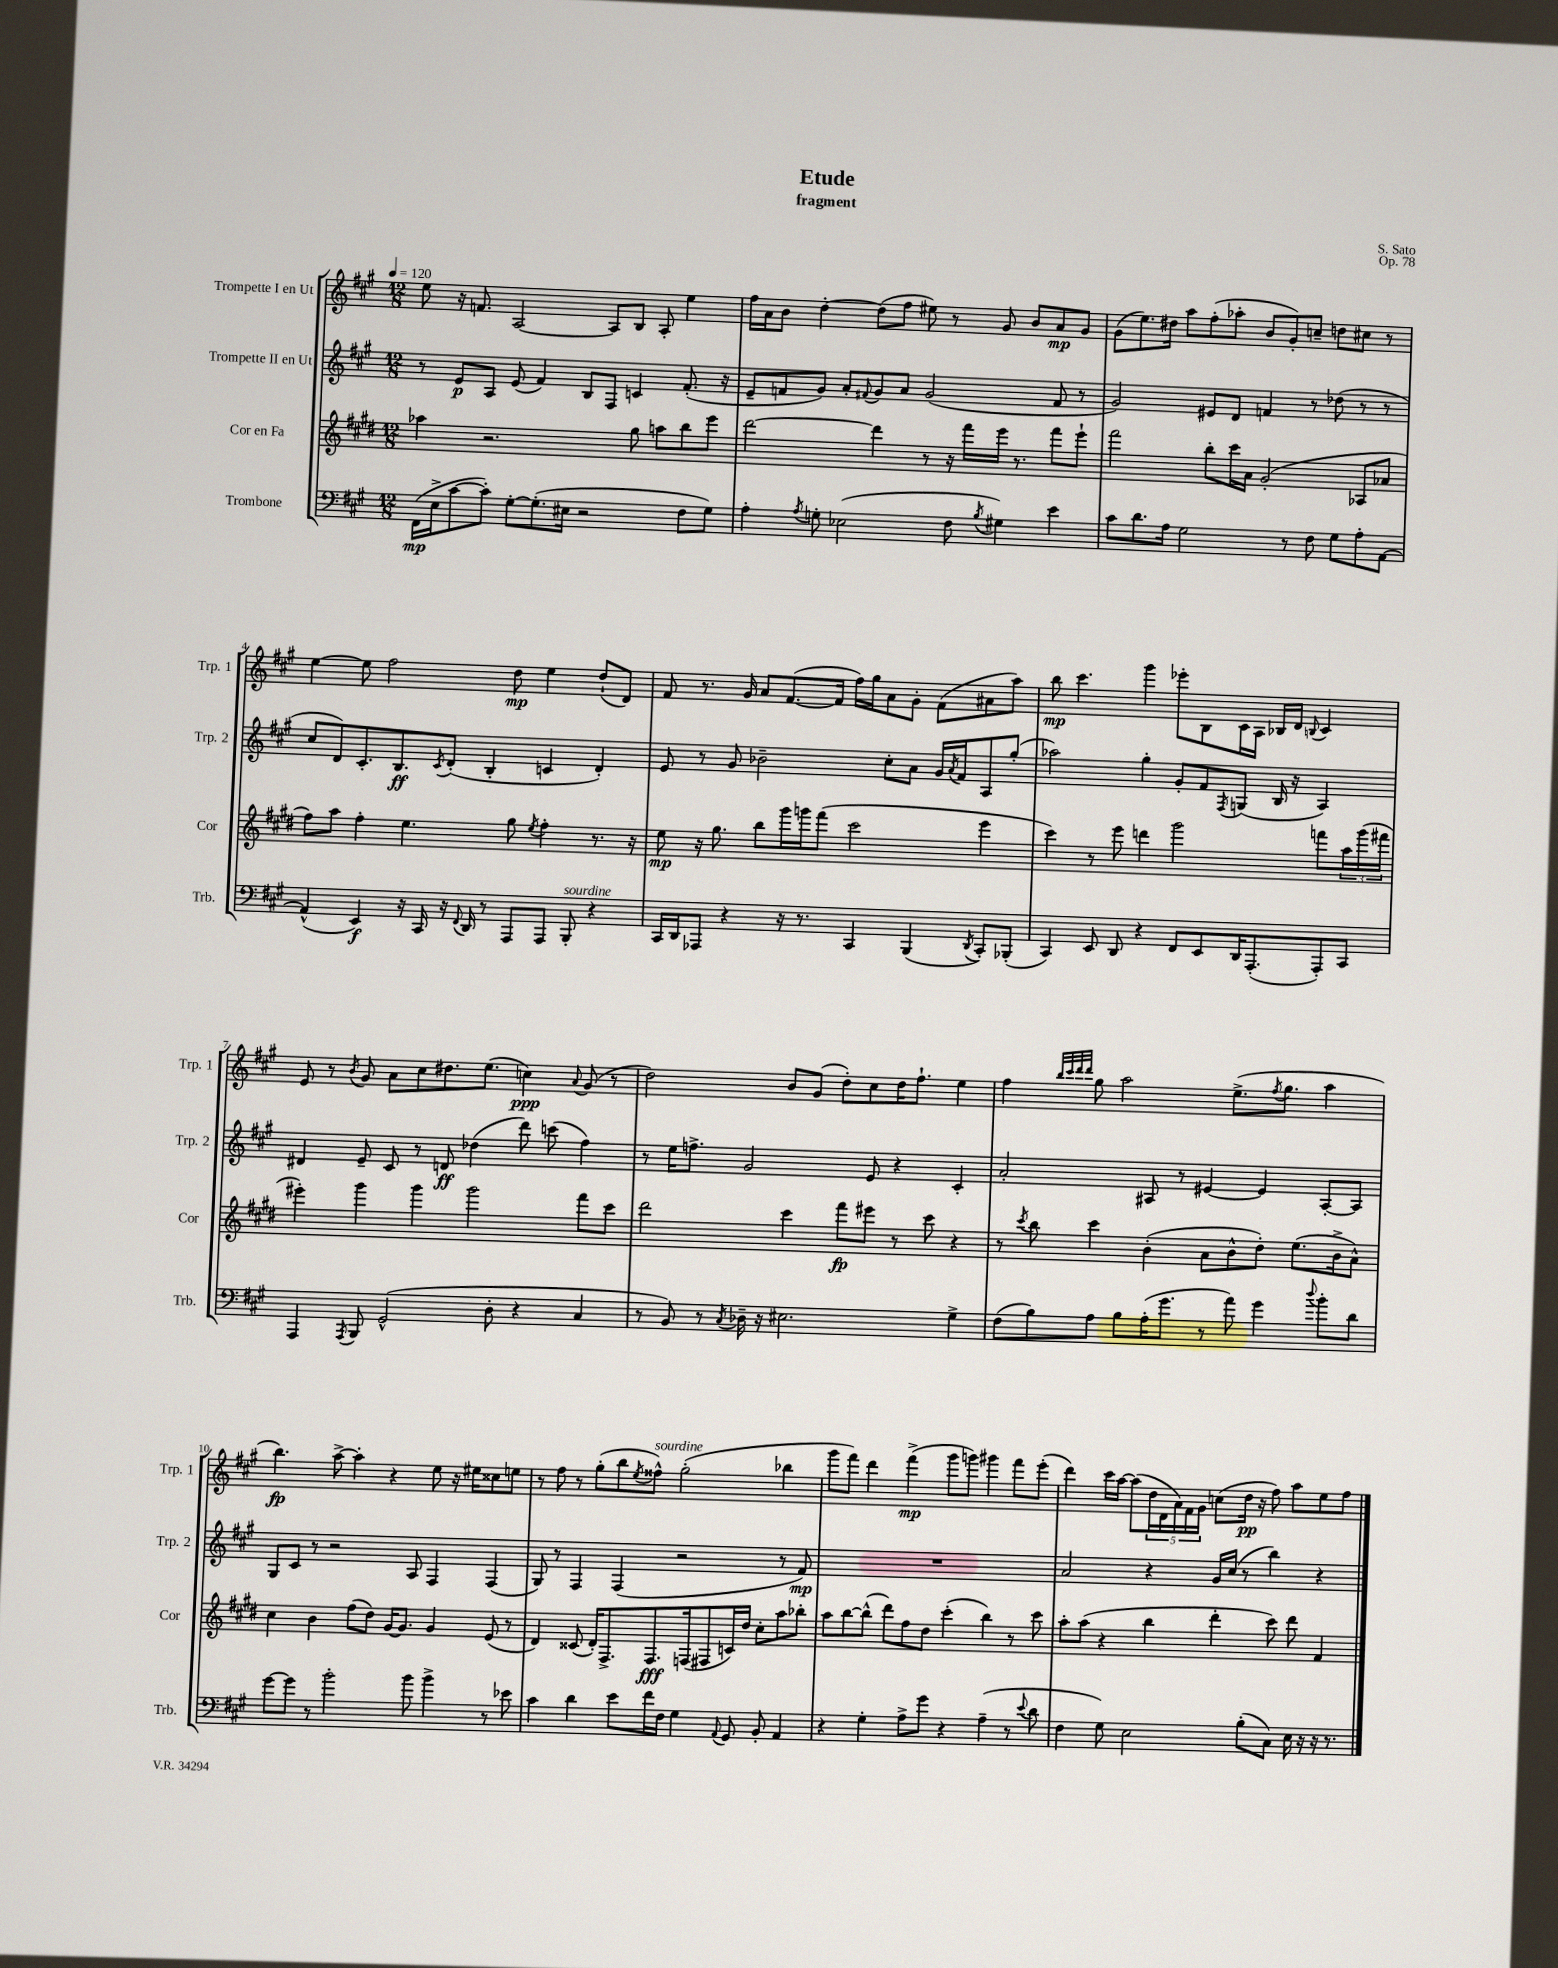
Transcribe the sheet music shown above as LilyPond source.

\header { title = "Etude" composer = "S. Sato" subtitle = "fragment" opus = "Op. 78" }
<<
\new StaffGroup <<
\new Staff = "s0" \with { instrumentName = "Trompette I en Ut" shortInstrumentName = "Trp. 1" } {
    \clef treble \key a \major \numericTimeSignature \time 12/8 \tempo 4 = 120
    e''8 r16 f'8. a2~ a8 b8 a8-. e''4 |
    fis''16 a'16 b'8 d''4~-. d''8( fis''8 eis''8) r8 gis'8 b'8 a'8\mp gis'8 |
    gis'8( e''8.) dis''16 a''8 fis''8-.( aes''8-. b'8 gis'8-.) c''8-- d''8 cis''8 r8 |
    e''4~ e''8 fis''2 d''8\mp e''4 d''8-!( d'8) |
    fis'8 r8. gis'16 a'8 fis'8.~( fis'16 fis''16) gis''16 a'8 gis'8-. fis'8( ais'8 a''8) |
    b''8\mp cis'''4. gis'''4 ees'''8-. b8 cis'16 a16 bes16 d'16 \appoggiatura { b8 } cis'4 |
    e'8 r8 \acciaccatura { b'8 } gis'8 a'8 cis''8 dis''8. e''8.( c''4\ppp) \appoggiatura { a'8 } gis'8( r8 |
    d''2) b'8 gis'8( d''8-.) cis''8 d''16 fis''8.-! e''4 |
    fis''4 \grace { b''32 cis'''32 d'''32 d'''32 } gis''8 a''2 e''8.->( \acciaccatura { fis''8 } gis''8. a''4 |
    b''4.\fp) a''8~-> a''4-. r4 e''8 r16 eis''16 cisis''8 e''8 |
    r8 fis''8 r8 gis''8-.( b''8 \acciaccatura { e''8 } fisis''8-^^\markup { \italic "sourdine" }) gis''2-.( bes''4 |
    gis'''8 fis'''8) d'''4 fis'''4->\mp( gis'''8 g'''8) gis'''4 fis'''8 e'''8-.( |
    d'''4) cis'''16 a''16~ a''8( \tuplet 5/4 { d''16 d'16 a'16) fis'16 gis'16 } c''8( d''16\pp r16 fis''8) a''8 e''8 fis''8 \bar "|." |
}
\new Staff = "s1" \with { instrumentName = "Trompette II en Ut" shortInstrumentName = "Trp. 2" } {
    \clef treble \key a \major \numericTimeSignature \time 12/8
    r8 e'8\p a8 e'8( fis'4) b8 fis8 c'4 fis'8.-.( r16 |
    e'8-- f'8 gis'8) a'8-. \appoggiatura { fis'8 } gis'8 a'8 gis'2( fis'8 r8 |
    gis'2) eis'8 d'8 f'4 r8 des''8( r8 r8 |
    cis''8 d'8) cis'8.-. b8.\ff \acciaccatura { cis'8 } d'8-.( b4-. c'4 d'4-.) |
    e'8 r8 gis'8 bes'2-- cis''8-. a'8 gis'16 \acciaccatura { a'8 } fis'16 a8 gis''8-.( |
    aes''2) gis''4-. gis'8-. fis'8 \acciaccatura { fis8 } g8( b16 r16 a4) |
    dis'4 e'8-- cis'8 r8 d'8\ff des''4( d'''8) c'''8( fis''4) |
    r8 e''16 f''8.-> gis'2 e'8 r4 cis'4-. |
    a'2-. ais8 r8 eis'4~ eis'4 ais8~-. ais8 |
    gis8 cis'8 r8 r2 a8 fis4 fis4( |
    gis8) r8 fis4 fis4( r2 r8 fis'8\mp) |
    R1. |
    a'2 r4 gis'16 cis''16( r8 b''4) r4 \bar "|." |
}
\new Staff = "s2" \with { instrumentName = "Cor en Fa" shortInstrumentName = "Cor" } {
    \clef treble \key e \major \numericTimeSignature \time 12/8
    aes''4 r2. gis''8 a''8 b''8 e'''8 |
    dis'''2~ dis'''4 r8 r16 fis'''16 e'''16 r8. fis'''8 e'''8-! |
    fis'''2 b''8-. cis'''16 a'16 gis'2-.( aes8 aes'8 |
    fis''8) a''8 fis''4-. e''4. gis''8 \acciaccatura { e''8 } fis''4-. r8. r16 |
    e''8\mp r16 gis''8. b''8 gis'''16 g'''16 fis'''8( cis'''2 e'''4 |
    cis'''4) r8 e'''8 d'''4 gis'''2 f'''8 \tuplet 3/2 { a''16 gis'''16( fis'''16 } |
    eis'''4-.) gis'''4 gis'''4 gis'''2 fis'''8 cis'''8 |
    dis'''2 cis'''4 fis'''8\fp eis'''8 r8 cis'''8 r4 |
    r8 \acciaccatura { cis'''8 } b''8 cis'''4 b'4-.( a'8 b'8-^ dis''8-.) e''8.( b'16-> a'8-^) |
    cis''4 b'4 fis''8( dis''8) gis'16~ gis'8. gis'4 e'8( r8 |
    dis'4) cisis'8( dis'16-.) fis8.-> fis8.\fff f16( fis8 c'16) dis''16 cis''8-. a''8 bes''8-. |
    a''8 b''8~ b''8-^( dis'''8) fis''8 dis''8 cis'''4-.( b''4) r8 cis'''8 |
    a''8-. a''8( r4 b''4 dis'''4-. cis'''8) dis'''8 fis'4 \bar "|." |
}
\new Staff = "s3" \with { instrumentName = "Trombone" shortInstrumentName = "Trb." } {
    \clef bass \key a \major \numericTimeSignature \time 12/8
    fis,16\mp( e16-> cis'8~ cis'8-.) gis8~-. gis8.-.( eis16 r2 fis8 gis8) |
    a4-. \acciaccatura { a8 } g8-. ees2( fis8 \acciaccatura { b8 } gis4) e'4 |
    cis'8 d'8. a16 gis2 r8 fis8 gis8 a8-. a,8~ |
    a,4-^( e,4\f) r16 cis,16 r16 \appoggiatura { fis,8 } d,16 r8 a,,8 a,,8 b,,8-.^\markup { \italic "sourdine" } r4 |
    cis,16 d,16 aes,,8 r4 r16 r8. cis,4 b,,4( \acciaccatura { d,8 } cis,8-.) bes,,8-.( |
    cis,4) e,8 d,8 r4 fis,8 e,8 d,16 a,,8.-.( a,,8-.) cis,8 |
    a,,4 \acciaccatura { a,,8 } b,,8 gis,2-^( d8-. r4 cis4 |
    r8 b,8) r8 \acciaccatura { cis8 } des16-- r16 eis2. gis4-> |
    fis8( b8) a8 b8 a16-.( gis'8. r8 a'8) gis'4 \appoggiatura { d''8 } b'8-. d'8 |
    gis'8~ gis'8 r8 b'2-. b'8 b'4-> r8 ees'8 |
    cis'4 d'4 e'8 fis'16 fis16 gis4 \appoggiatura { a,8 } gis,8 b,8-. a,4 |
    r4 gis4-. a8-> gis'8 r4 a4--( r8 \appoggiatura { e'8 } d'8 |
    fis4 gis8) e2 b8-.( cis8) e16 r16 r16 r8. \bar "|." |
}
>>
>>
